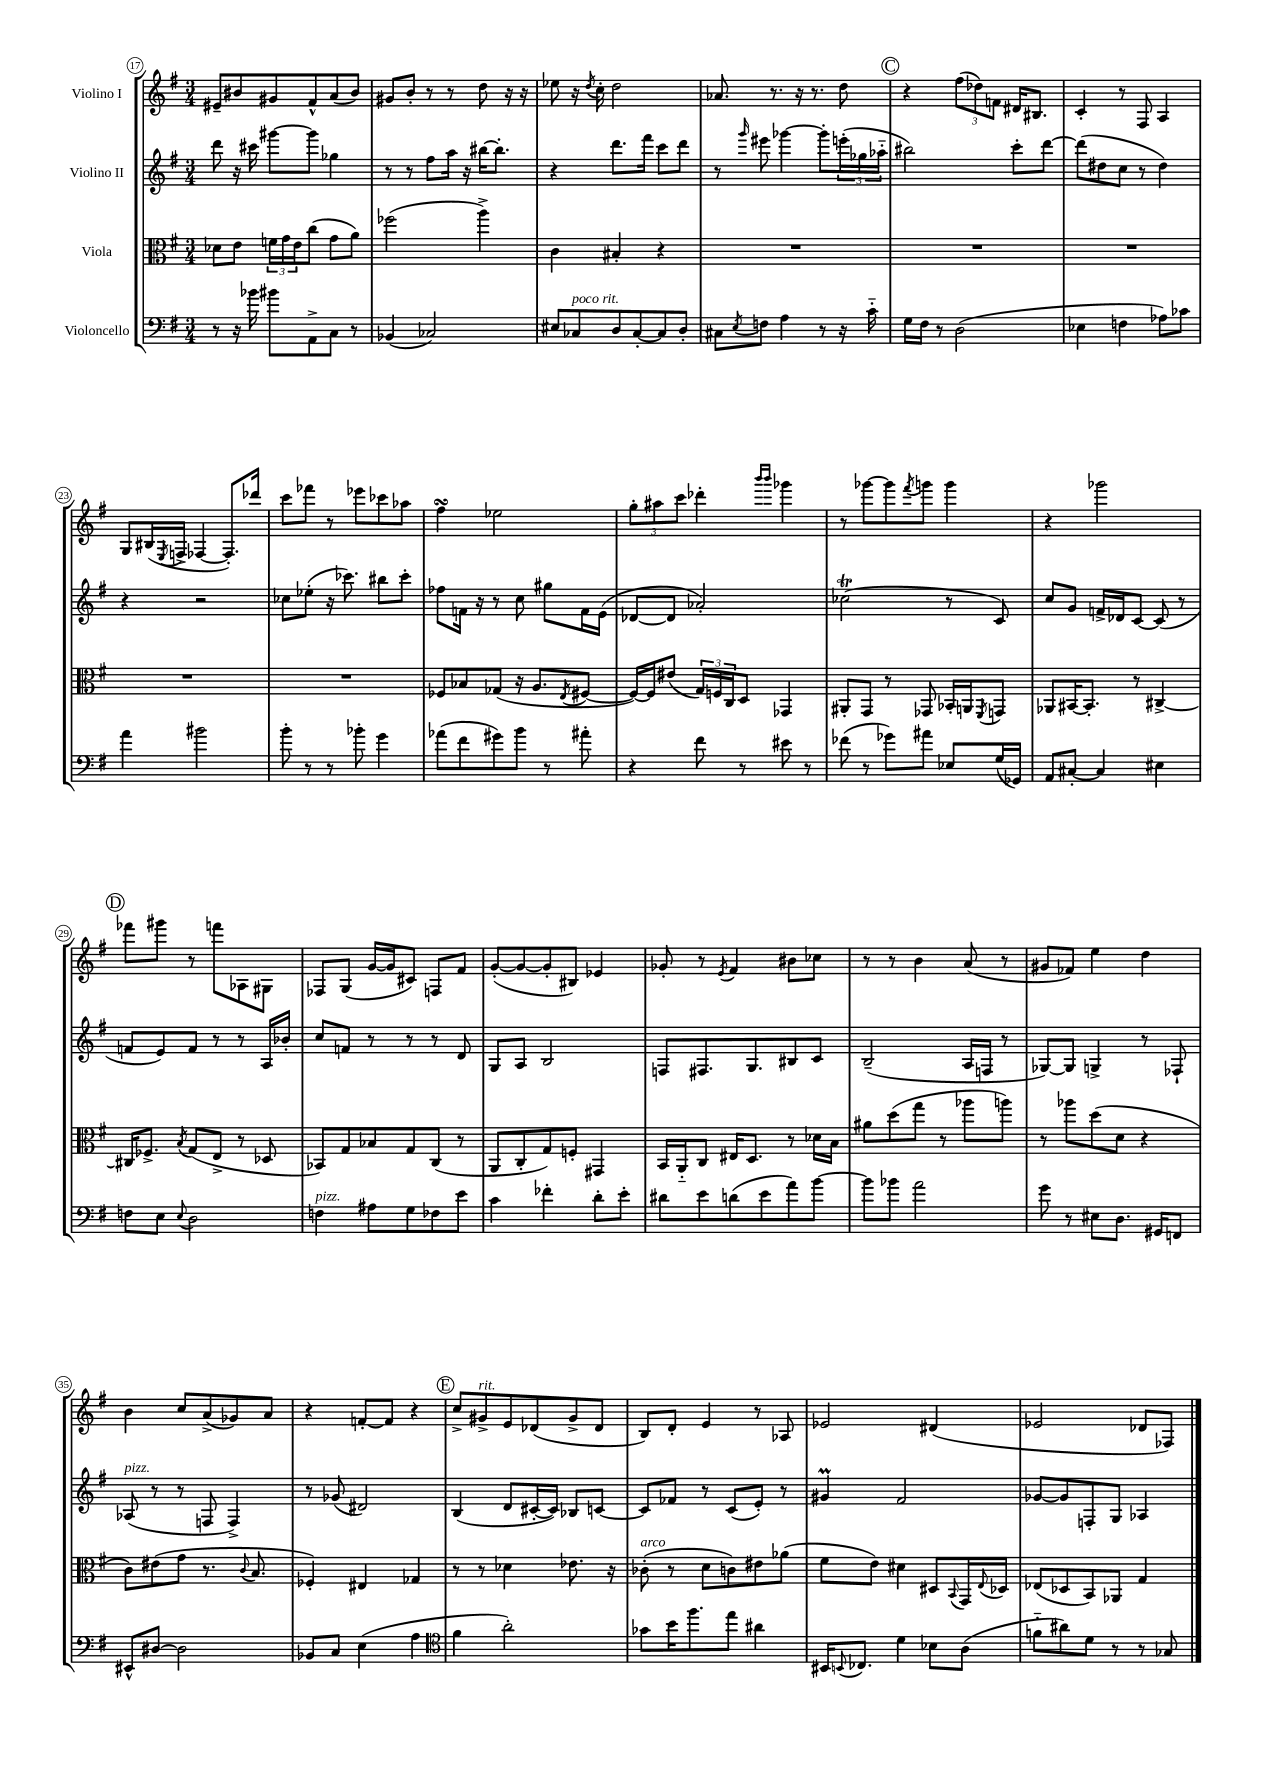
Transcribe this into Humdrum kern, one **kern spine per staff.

**kern	**kern	**kern	**kern
*staff4	*staff3	*staff2	*staff1
*clefF4	*clefC3	*clefG2	*clefG2
*k[f#]	*k[f#]	*k[f#]	*k[f#]
*M3/4	*M3/4	*M3/4	*M3/4
8r	8d-	8ddd	8e#~
16r	8e	16r	8b#
16b-	.	16ccc#	.
8b#	24f	[8ggg#	8g#
.	24g	.	.
.	24e	.	.
8AA^	(8cc	8ggg#]	8f#^^
8C	8g	4gg-	(8a
8r	8a)	.	8b#)
=	=	=	=
(4BB-	(2ff-	8r	8g#
.	.	8r	8b'
2C-)	.	8ff#	8r
.	.	16aa	8r
.	.	16r	.
.	4aa^)	[16bb#	8dd
.	.	8.bb#']	.
.	.	.	16r
.	.	.	16r
=	=	=	=
8E#	4c	4r	8ee-
8C-	.	.	16r
.	.	.	8qdd
.	.	.	16cc'
8D	4B#'	8.ddd	2dd
[8C-'	.	.	.
.	.	16fff#	.
8C-]	4r	8ccc	.
8D'	.	8ddd	.
=	=	=	=
8C#	2.r	8r	8.a-
8qE	.	16qqggg	.
8F	.	8eee#	.
.	.	.	8.r
4A	.	[4ggg-	.
.	.	.	16r
.	.	.	8.r
8r	.	8ggg-']	.
16r	.	(24eee'	8dd
.	.	24gg-	.
16c'~	.	.	.
.	.	24aa-'~	.
=	=	=	=
16G	2.r	2bb#)	4r
16F#	.	.	.
8r	.	.	.
(2D	.	.	(12ff#
.	.	.	12dd-)
.	.	.	12f
.	.	8ccc'	16d#
.	.	.	8.B#
.	.	[8ddd	.
=	=	=	=
4E-	2.r	(8ddd]	4c'
.	.	8dd#	.
4F	.	8cc	8r
.	.	8r	8F#
8A-)	.	4dd#)	4A
8c-	.	.	.
=	=	=	=
4a	2.r	4r	8G
.	.	.	(16B#
.	.	.	8qE
.	.	.	16F^
2b#	.	2r	[4F-
.	.	.	8.F-'])
.	.	.	16ddd-
=	=	=	=
8b'	2.r	8cc-	8ccc
8r	.	(8ee-'	8fff-
8r	.	16r	8r
.	.	8.ccc-)	.
8b-'	.	.	8eee-
4g	.	8bb#	8ccc-
.	.	8ccc-'	8aa-
=	=	=	=
(8a-	8F-	8ff-	4ff#
8f#	8B-	16f	.
.	.	16r	.
8g#)	(8G-	8r	2ee-
8b	16r	8cc	.
.	8.A	.	.
8r	.	8gg#	.
.	8qE	.	.
8a#'	[8F#	16f	.
.	.	(16e	.
=	=	=	=
4r	16F#_)	[8d-	12gg'
.	16F#]	.	.
.	.	.	12aa#
.	(8e#	8d-]	.
.	.	.	12ccc
8f#	24G)	2a-')	4ddd-'
.	24F	.	.
.	24C	.	.
8r	8D	.	.
.	.	.	16qqbbb
.	.	.	16qqbbb
8e#	4GG-	.	4ggg-
8r	.	.	.
=	=	=	=
(8f-	8AA#'	(2cc-	8r
8r	8GG	.	[8ggg-
8g-)	8r	.	8ggg-]
.	.	.	8qfff#
8a#	8GG-	.	8ggg
8E-	16BB-'	8r	4ggg
.	16AA	.	.
.	8qFF#	.	.
(16G	8GG	8c)	.
16GG-)	.	.	.
=	=	=	=
8AA	8AA-	8cc	4r
[8C#'	[16BB#	8g	.
.	8.BB#']	.	.
4C#]	.	16f^	2ggg-
.	.	16d-	.
.	8r	[8c	.
4E#	[4C#^	(8c]	.
.	.	8r	.
=	=	=	=
8F	16C#]	8f	8fff-
.	8.F-^	.	.
8E	.	8e)	8ggg#
8qqE	8qB	.	.
2D	(8G	8f	8r
.	8E^	8r	8fff
.	8r	8r	8A-
.	8D-	16A	8G#
.	.	16b-'	.
=	=	=	=
4F	8BB-)	8cc	8F-
.	8G	8f	(8G
8A#	8B-	8r	[16g
.	.	.	16g]
8G	8G	8r	8c#)
8F-	(8C	8r	8F
8e	8r	8d	8f#
=	=	=	=
4c	8AA	8G	([8g'
.	8C'	8A	8g_
4f-'	8G)	2B	8g']
.	8F'	.	8B#)
8d'	4GG#	.	4e-
8e'	.	.	.
=	=	=	=
8d#	16BB	8F	8g-'
.	16AA'~	.	.
8e	8C	8.F#	8r
.	.	.	8qe
(8d	16E#	.	4f#
.	8.D	8.G	.
8e	.	.	.
8a)	8r	8B#	8b#
[8b	16d-	8c	8cc-
.	16B	.	.
=	=	=	=
8b]	8a#	(2B~	8r
8b-	(8dd	.	8r
2a	8gg	.	4b
.	8r	.	.
.	8aa-	16A	(8a
.	.	16F	.
.	8aa)	8r	8r
=	=	=	=
8g	8r	[8G-)	8g#
8r	8aa-	8G-]	8f-)
8E#	(8dd	4G^	4ee
8.D	8d	.	.
.	4r	8r	4dd
16GG#	.	.	.
8FF	.	8F-`	.
=	=	=	=
8EE#^^	8c)	(8A-	4b
[8D#	(8e#	8r	.
2D#]	8g	8r	8cc
.	8.r	8F	(8a^
.	.	4F^)	8g-)
.	8qqc	.	.
.	8.B	.	.
.	.	.	8a
=	=	=	=
8BB-	4F-')	8r	4r
8C	.	(8g-	.
(4E	4E#	2d#)	[8f'
.	.	.	8f]
4A	4G-	.	4r
=	=	=	=
*clefC4	*	*	*
4f#	8r	(4B	8cc^
.	8r	.	8g#^
2a')	4d-	8d	8e
.	.	[16c#'	(8d-
.	.	16c#])	.
.	8.e-	8B-	8g#^
.	.	[8c	8d-
.	16r	.	.
=	=	=	=
8g-	(8c-'	8c]	8B)
16b	8r	8f-	8d'
8.ff#	.	.	.
.	8d	8r	4e
8ee	8c)	(8c	.
4a#	8e#	8e')	8r
.	(8a-	8r	8A-
=	=	=	=
16BB#	8f#	4g#	2e-
8qqBB	.	.	.
8.C-	.	.	.
.	8e)	.	.
4d	4d#	2f#	.
8B-	8D#	.	(4d#
.	8qqBB	.	.
(8A	16GG	.	.
.	8qqE	.	.
.	16D-	.	.
=	=	=	=
8f'~	(8E-	[8g-	2e-
8a#)	8D-	8g-]	.
8d	8BB)	8F'	.
8r	8AA-	8G	.
8r	4G	4A-	8d-
8G-	.	.	8F-)
==	==	==	==
*-	*-	*-	*-
